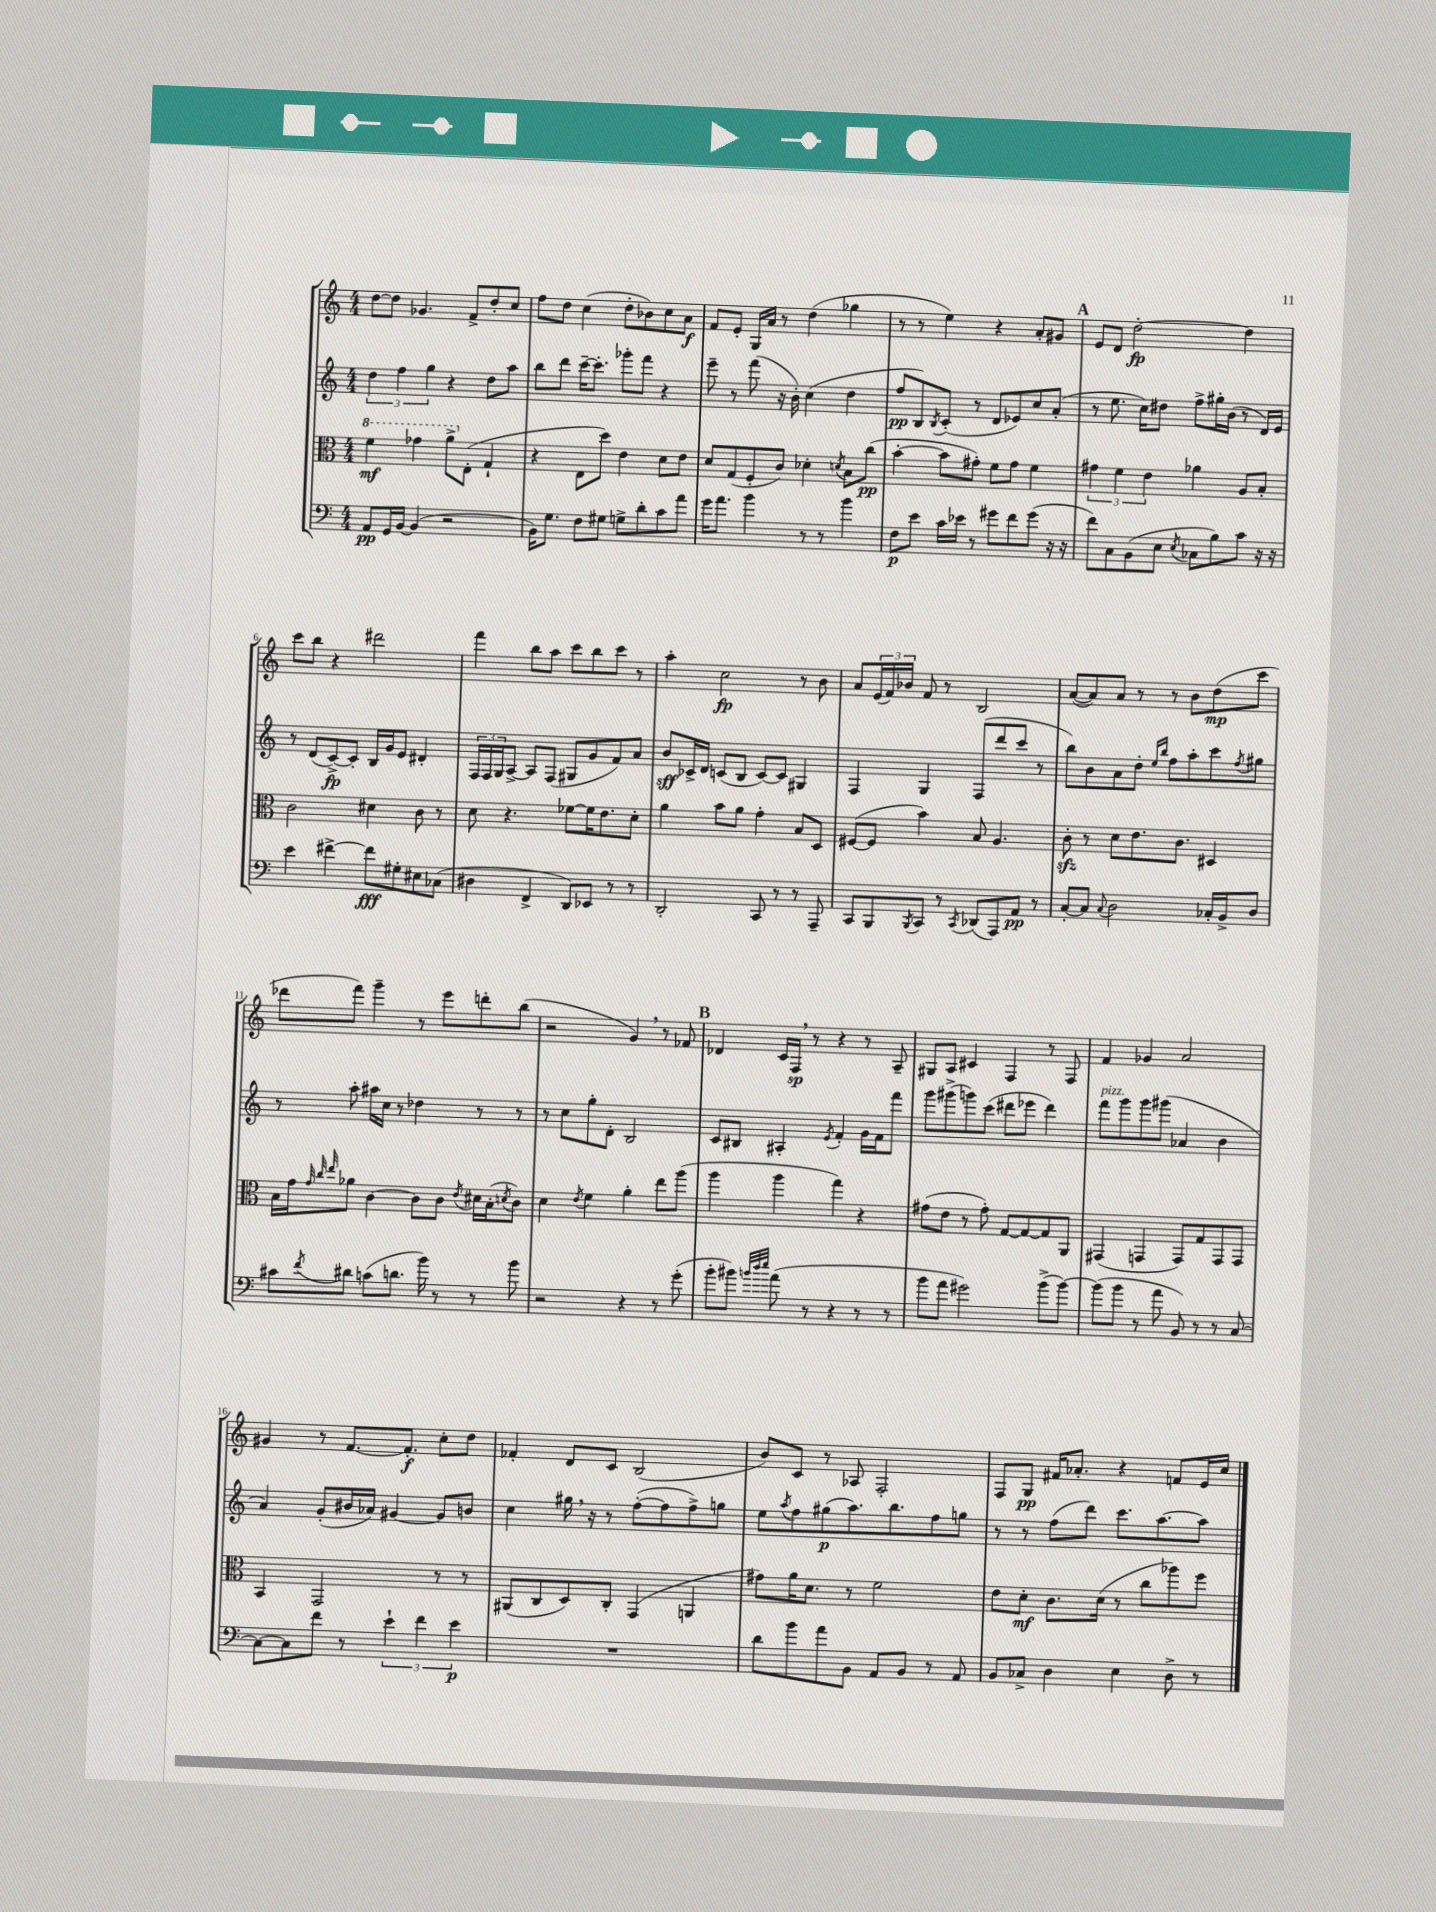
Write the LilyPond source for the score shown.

<<
\new StaffGroup <<
\new Staff = "s0" {
    \clef treble \key c \major \numericTimeSignature \time 4/4
    d''8~ d''8 ges'4. f'8-> d''8-. c''8 |
    f''8 d''8 c''4( d''8-. bes'8) c''8 a'8\f |
    f'8 e'8-. g16 a'16 r8 d''4( ges''4 |
    r8 r8 e''4) r4 a'8-. gis'8 |
    \mark \markup { \bold "A" } e'8 d'8 d''2~-.\fp d''4 |
    c'''8 b''8 r4 dis'''2 |
    f'''4 b''8 a''8 c'''8 b''8 c'''8 r8 |
    a''4-. c''2\fp r8 b'8 |
    a'8 \tuplet 3/2 { e'16( f'16) bes'16 } f'8 r8 b2 |
    a'8~( a'8) a'8 r8 r8 b'8 d''8\mp( c'''8 |
    des'''8 f'''8) g'''4-- r8 e'''8 d'''8-. b''8( |
    r2 g'4) \breathe r8 fes'8 |
    \mark \markup { \bold "B" } des'4 c'16 f16\sp \breathe r8 r4 r8 a8-- |
    gis8 a8 cis'4 f4 r8 f8 |
    f'4 ges'4 a'2 |
    gis'4 r8 f'8.~ f'8.-.\f c''8-. d''8 |
    fes'4-. d'8 c'8 b2( |
    b'8) c'8 r8 aes8 f2-. |
    f8 g8\pp fis'16 aes'8.-. r4 f'8 e'16 c''16 \bar "|." |
}
\new Staff = "s1" {
    \clef treble \key c \major \numericTimeSignature \time 4/4
    \tuplet 3/2 { d''4 f''4 g''4 } r4 d''8 a''8 |
    b''8 d'''8 c'''16~-- c'''8.-. ges'''8-. f'''8 r4 |
    e'''8-- r8 f'''8( r16 b'16-.) c''4( d''4 |
    f''8\pp b8) \acciaccatura { b8 } c'8-.( r8 d'8 ees'8) c''8 a'8-.( |
    \mark \markup { \bold "A" } r8 e''8. c''16) dis''8 f''8-> gis''16-. b'16( r8 d'16) e'16 |
    r8 d'8( c'8~->\fp) c'8-. b16 g'16 e'8 dis'4-. |
    \tuplet 3/2 { f16 f16 g16 } a8~-> a8 f8( gis8 g'8 f'8) a'8 |
    b'8\sff ces'16-> d'16 c'8( b8 c'8~) c'8 gis4 |
    f4 g4 f8( d'''8 c'''8 r8 |
    b''8) b'8 a'8 d''8-. \grace { e''16 b''16 } f''8 a''8-. c'''8 \acciaccatura { f''8 } gis''8 |
    r8 a''8-. ais''16 c''16 r8 des''4 r8 r8 |
    r8 c''8 g''8-. d'8-. b2 |
    \mark \markup { \bold "B" } c'8 bis8 ais4-. \acciaccatura { e'8 } f'4-. g'16 f'16 f'''8 |
    g'''8 gis'''8->( g'''8) c'''8( dis'''8 ees'''8 dis'''4) |
    f'''8^\markup { \italic "pizz." } g'''8 g'''8 gis'''8( aes'4 b'4 |
    a'4) g'8-.( bis'16 aes'16) gis'4~ gis'8 b'8 |
    c''4 gis''16 \breathe r16 r8 f''8~-.( f''8 f''8->) g''8 |
    e''8 \acciaccatura { a''8 } f''8 gis''8\p( a''8.) b''8. f''8 g''8 |
    r8 r8 f''8( d'''8) c'''8. a''8.~ a''8 \bar "|." |
}
\new Staff = "s2" {
    \clef alto \key c \major \numericTimeSignature \time 4/4
    \ottava #1 f''4\mf ges''4 a''8-> \ottava #0 e8-.( g4-! |
    r4 e8 d''8) e'4 d'8 e'8 |
    d'8 g8( f8-. c'8) des'4-. \acciaccatura { d'8 } b8 c''8\pp( |
    b'4~-. b'8 gis'8-.) f'8 gis'8 f'4 |
    \mark \markup { \bold "A" } \tuplet 3/2 { gis'4 f'4 e'4 } aes'4 a8 b8-. |
    c'2 dis'4 c'8 r8 |
    d'8 r4. fes'8~ fes'16 e'8. d'8-. |
    a'4 b'8 a'8 g'4-. b8 d8 |
    fis8~( fis8 b'4) b8 a4. |
    c'8-.\sfz r8 d'8 e'8. c'8. dis4 |
    b16 g'16 \grace { g'32 c''32 e''32 } aes'8 c'4~ c'8 c'8 \acciaccatura { e'8 } dis'16 b16-.( \acciaccatura { d'8 } c'8) |
    d'4 \acciaccatura { e'8 } f'4 a'4-. e''8 a''8( |
    \mark \markup { \bold "B" } a''4 a''4 g''4) r4 |
    gis'8( e'8 r8 gis'8-.) g8~ g8~ g8 a,8 |
    gis,4( g,4 g,8) g8 g,8 g,8 |
    b,4 g,2 r8 r8 |
    ais,8( c8 d8) c8-. g,4( a,4 |
    gis'8) a'16 d'8. r8 f'2 |
    e'8 d'8-.\mf c'8. d'16( r8 c''8 aes''8) f''8 \bar "|." |
}
\new Staff = "s3" {
    \clef bass \key c \major \numericTimeSignature \time 4/4
    a,8\pp g,16 b,16~ b,4( r2 |
    b,16) g8. f8 gis8 g8-> d'8-. c'8 a'8 |
    g'16 a'8. b'4 r8 r8 b'4 |
    f8\p e'8 c'16 ees'16 r8 gis'8 f'8 gis'8( r16 r16 |
    \mark \markup { \bold "A" } f'8) c8 b,8( e8 \acciaccatura { e8 } ces8 b8) c'8 r16 r16 |
    e'4 fis'4~-> fis'8\fff gis8-. eis8 ces8( |
    dis4 f,4-> d,8) ees,8 r8 r8 |
    d,2-. c,8 r8 r8 a,,8-- |
    c,8 b,,8 \acciaccatura { b,,8 } c,8 r8 \acciaccatura { c,8 } des,8( a,,8) a,8\pp r8 |
    c8~-. c8 \appoggiatura { c8 } d2 ces16-. b,16-> d8 |
    cis'8 \acciaccatura { f'8 } dis'8 c'8( d'8. b'16) r8 r8 b'8 |
    r2 r4 r8 g'8-.( |
    \mark \markup { \bold "B" } b'8-. bis'8) \grace { b'32 d''32 e''32 } a'8( r8 r4 r8 r8 |
    b'8 a'8 gis'2) b'8->( b'8~) |
    b'8( b'8 r8 a'8 b,8) r8 r8 c8~ |
    c8~ c8 f'8 r8 \tuplet 3/2 { e'4-! f'4 e'4\p } |
    R1 |
    d'8 b'8 a'8 b,8 a,8 b,8 r8 a,8 |
    b,8 ces8-> d4 e4 d8-> r8 \bar "|." |
}
>>
>>
